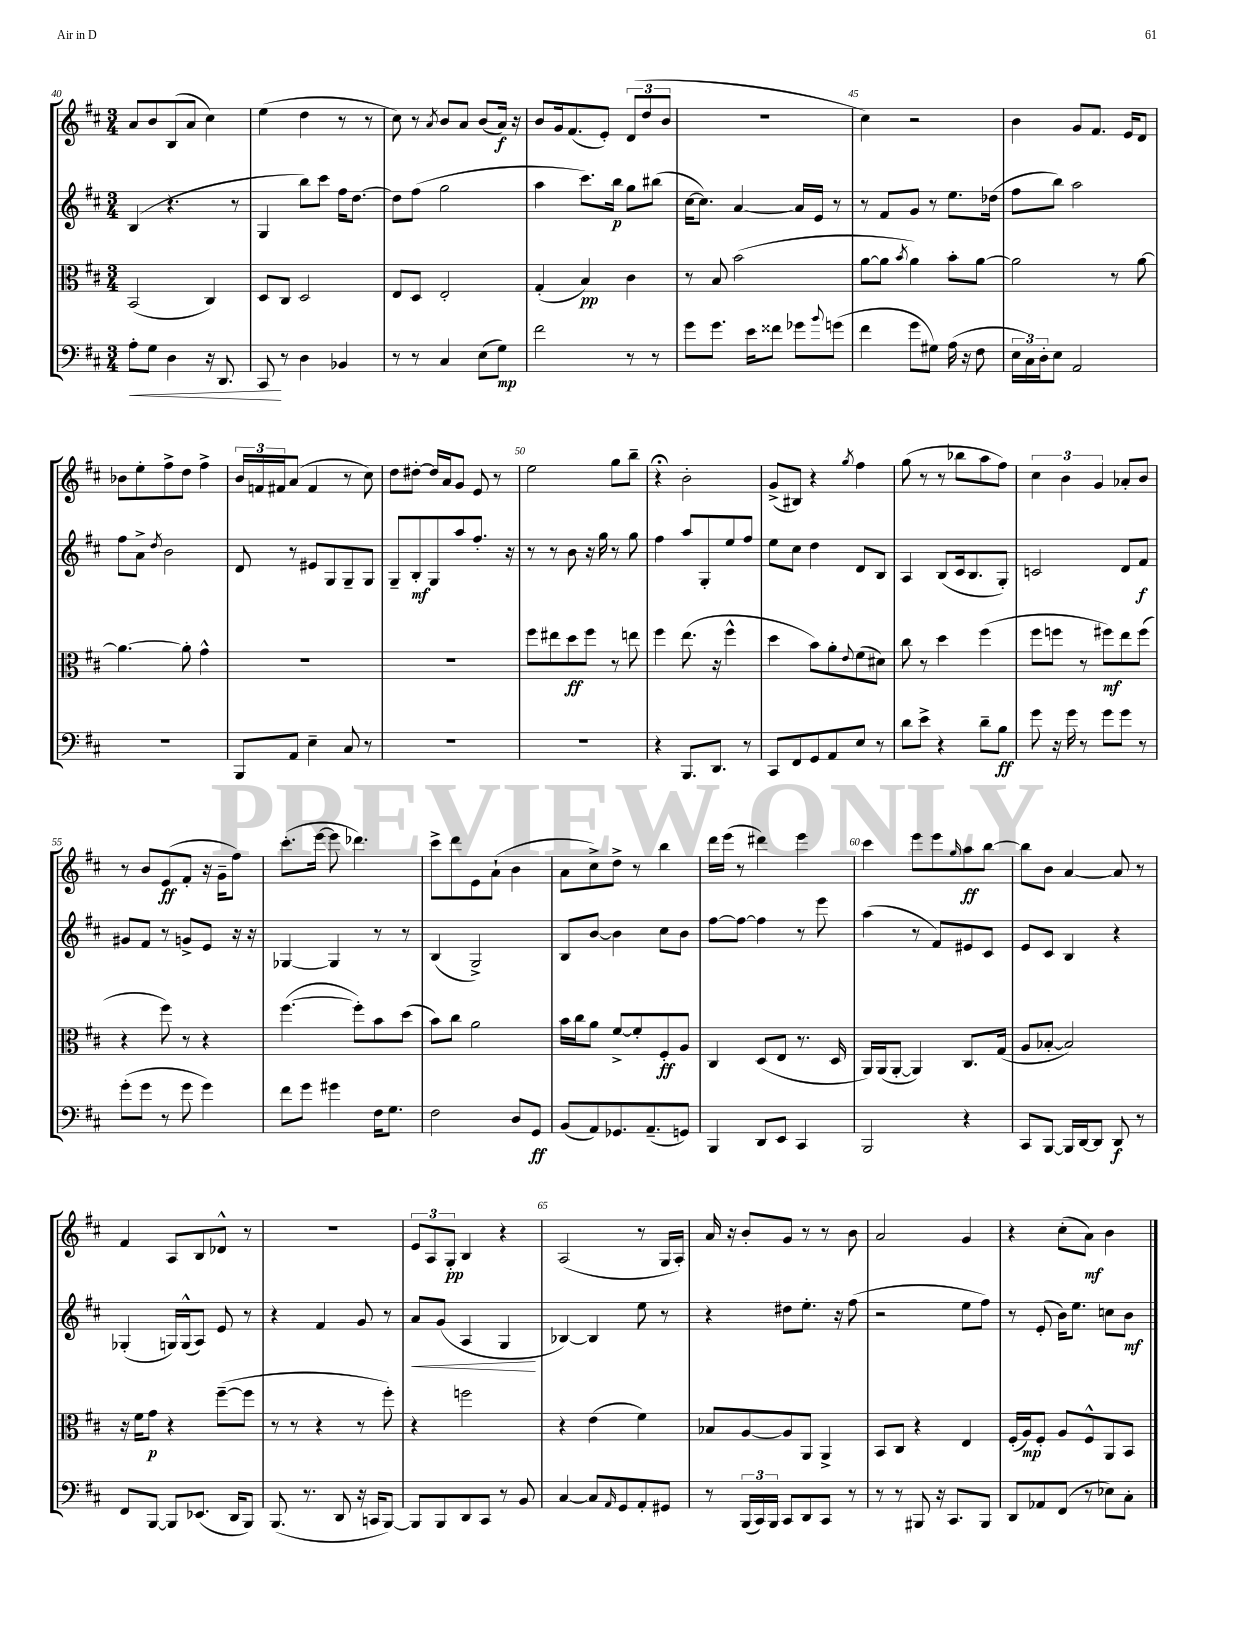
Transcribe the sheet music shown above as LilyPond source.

<<
\new StaffGroup <<
\new Staff = "s0" {
    \clef treble \key d \major \numericTimeSignature \time 3/4
    a'8 b'8 b8( a'8 cis''4) |
    e''4( d''4 r8 r8 |
    cis''8) r8 \acciaccatura { a'8 } b'8 a'8 b'8( a'16\f) r16 |
    b'8 g'16 fis'8.( e'8-.) \tuplet 3/2 { d'8( d''8 b'8 } |
    R2. |
    cis''4) r2 |
    b'4 g'8 fis'8. e'16 d'8 |
    bes'8 e''8-. fis''8-> d''8 fis''4-> |
    \tuplet 3/2 { b'16 f'16 fis'16 } a'8( fis'4 r8 cis''8) |
    d''8 dis''8~-. dis''16 a'16 g'8 e'8 r8 |
    e''2 g''8 b''8-- |
    r4\fermata b'2-. |
    g'8->( bis8) r4 \acciaccatura { g''8 } fis''4 |
    g''8( r8 r8 bes''8 a''8 fis''8) |
    \tuplet 3/2 { cis''4 b'4 g'4 } aes'8-. b'8 |
    r8 b'8 e'8\ff( fis'8-. r16 g'16-- fis''8) |
    cis'''8.-.( e'''16~ e'''8 des'''4.) |
    cis'''8-> d'''8 e'8 a'8-!( b'4 |
    a'8 cis''8->) d''8-> r8 b''4 |
    d'''16 e'''16( r8 dis'''4) e'''4 |
    cis'''4 e'''8 e'''8 \grace { g''16 } a''8\ff b''8~ |
    b''8 b'8 a'4~ a'8 r8 |
    fis'4 a8 b8 des'8-^ r8 |
    R2. |
    \tuplet 3/2 { e'8 a8 g8-.\pp } b4 r4 |
    a2( r8 g16 a16-.) |
    a'16 r16 b'8-. g'8 r8 r8 b'8 |
    a'2 g'4 |
    r4 cis''8-.( a'8\mf) b'4 \bar "|." |
}
\new Staff = "s1" {
    \clef treble \key d \major \numericTimeSignature \time 3/4
    b4( r4. r8 |
    g4 b''8) cis'''8 fis''16 d''8.~ |
    d''8 fis''8( g''2 |
    a''4 cis'''8.) b''16\p g''8 bis''8( |
    cis''16~ cis''8.) a'4~ a'16 e'16 r8 |
    r8 fis'8 g'8 r8 e''8. des''16( |
    fis''8 b''8) a''2 |
    fis''8 a'8-> \acciaccatura { d''8 } b'2 |
    d'8 r8 eis'8 g8 g8-- g8 |
    g8-- b8-.\mf g8 a''8 fis''8.-. r16 |
    r8 r8 b'8 r16 g''16 r8 g''8 |
    fis''4 a''8 g8-. e''8 fis''8 |
    e''8 cis''8 d''4 d'8 b8 |
    a4 b8( cis'16 b8. g8-.) |
    c'2 d'8 fis'8\f |
    gis'8 fis'8 r8 g'8-> e'8 r16 r16 |
    ges4~ ges4 r8 r8 |
    b4( g2->) |
    b8 b'8~ b'4 cis''8 b'8 |
    fis''8~ fis''8~ fis''4 r8 e'''8 |
    a''4( r8 fis'8) eis'8 cis'8 |
    e'8 cis'8 b4 r4 |
    ges4-.( g16) g16-^( a8) e'8 r8 |
    r4 fis'4 g'8 r8 |
    a'8\< g'8( a4 g4\! |
    bes4~) bes4 e''8 r8 |
    r4 dis''8 e''8.-. r16 fis''8( |
    r2 e''8 fis''8) |
    r8 e'8-.( b'16) e''8. c''8 b'8\mf \bar "|." |
}
\new Staff = "s2" {
    \clef alto \key d \major \numericTimeSignature \time 3/4
    b,2( cis4) |
    d8 cis8 d2 |
    e8 d8 e2-. |
    g4-.( b4\pp) cis'4 |
    r8 b8 b'2( |
    a'8~ a'8 \acciaccatura { b'8 } a'4) b'8-. a'8~ |
    a'2 r8 a'8~ |
    a'4.~ a'8-. g'4-^ |
    R2. |
    R2. |
    fis''8 eis''8 d''8\ff fis''8 r8 e''8 |
    fis''4 e''8.( r16 fis''4-^ |
    d''4 b'8) a'8-. \appoggiatura { e'8 } fis'8( dis'8) |
    cis''8 r8 d''4 fis''4( |
    fis''8 f''8 r8 fis''8\mf) e''8 fis''8( |
    r4 fis''8) r8 r4 |
    fis''4.~( fis''8-.) b'8 d''8( |
    b'8) cis''8 a'2 |
    b'16 cis''16 a'8 fis'8~-> fis'8-. fis8-.\ff a8 |
    cis4 d8( e8 r8. d16 |
    a,16) a,16( a,8~-. a,4) cis8. g16( |
    a8 bes8~-. bes2) |
    r16 fis'16 g'8\p r4 fis''8~--( fis''8 |
    r8 r8 r4 r8 fis''8-.) |
    r4 f''2 |
    r4 e'4( fis'4) |
    bes8 a8~ a8 a,8 a,4-> |
    b,8 cis8 r4 e4 |
    fis16-.( a16\mp) fis8-. a8 fis8-^ a,8 b,8 \bar "|." |
}
\new Staff = "s3" {
    \clef bass \key d \major \numericTimeSignature \time 3/4
    a8-.\< g8 d4 r16 d,8. |
    cis,8\! r8 d4 bes,4 |
    r8 r8 cis4 e8( g8\mp) |
    fis'2 r8 r8 |
    g'8 g'8. e'16 fisis'8 ges'8 \appoggiatura { b'8 } g'8( |
    fis'4 g'8 gis8) a16( r16 fis8 |
    \tuplet 3/2 { e16 cis16) d16-. } e8 a,2 |
    R2. |
    b,,8 a,8 e4-- cis8 r8 |
    R2. |
    R2. |
    r4 b,,8. d,8. r8 |
    cis,8 fis,8 g,8 a,8 e8 r8 |
    d'8 e'8-> r4 d'8-- b8\ff |
    g'8 r16 g'16 r8 g'8 g'8 r8 |
    g'8-.( g'8 r8 g'8 g'4) |
    fis'8 g'8 gis'4 fis16 g8. |
    fis2 d8 g,8\ff |
    b,8( a,8) ges,8. a,8.--( g,8) |
    b,,4 d,8 e,8 cis,4 |
    b,,2 r4 |
    cis,8 b,,8~ b,,16 d,16~ d,8 d,8\f r8 |
    fis,8 b,,8~ b,,8 ees,8.( d,16 b,,8) |
    b,,8.( r8. d,8 r16 c,16 b,,8~) |
    b,,8 b,,8 d,8 cis,8 r8 b,8 |
    cis4~ cis8 \grace { a,16 } g,8 a,8-. gis,8 |
    r8 \tuplet 3/2 { b,,16( cis,16) b,,16 } cis,8 d,8 cis,8 r8 |
    r8 r8 bis,,8 r16 cis,8. bis,,8 |
    d,8 aes,8 fis,8( r8 ees8) cis8-. \bar "|." |
}
>>
>>
\layout { \context { \Score currentBarNumber = #40 \override BarNumber.break-visibility = ##(#f #t #t) barNumberVisibility = #(every-nth-bar-number-visible 5) } }
